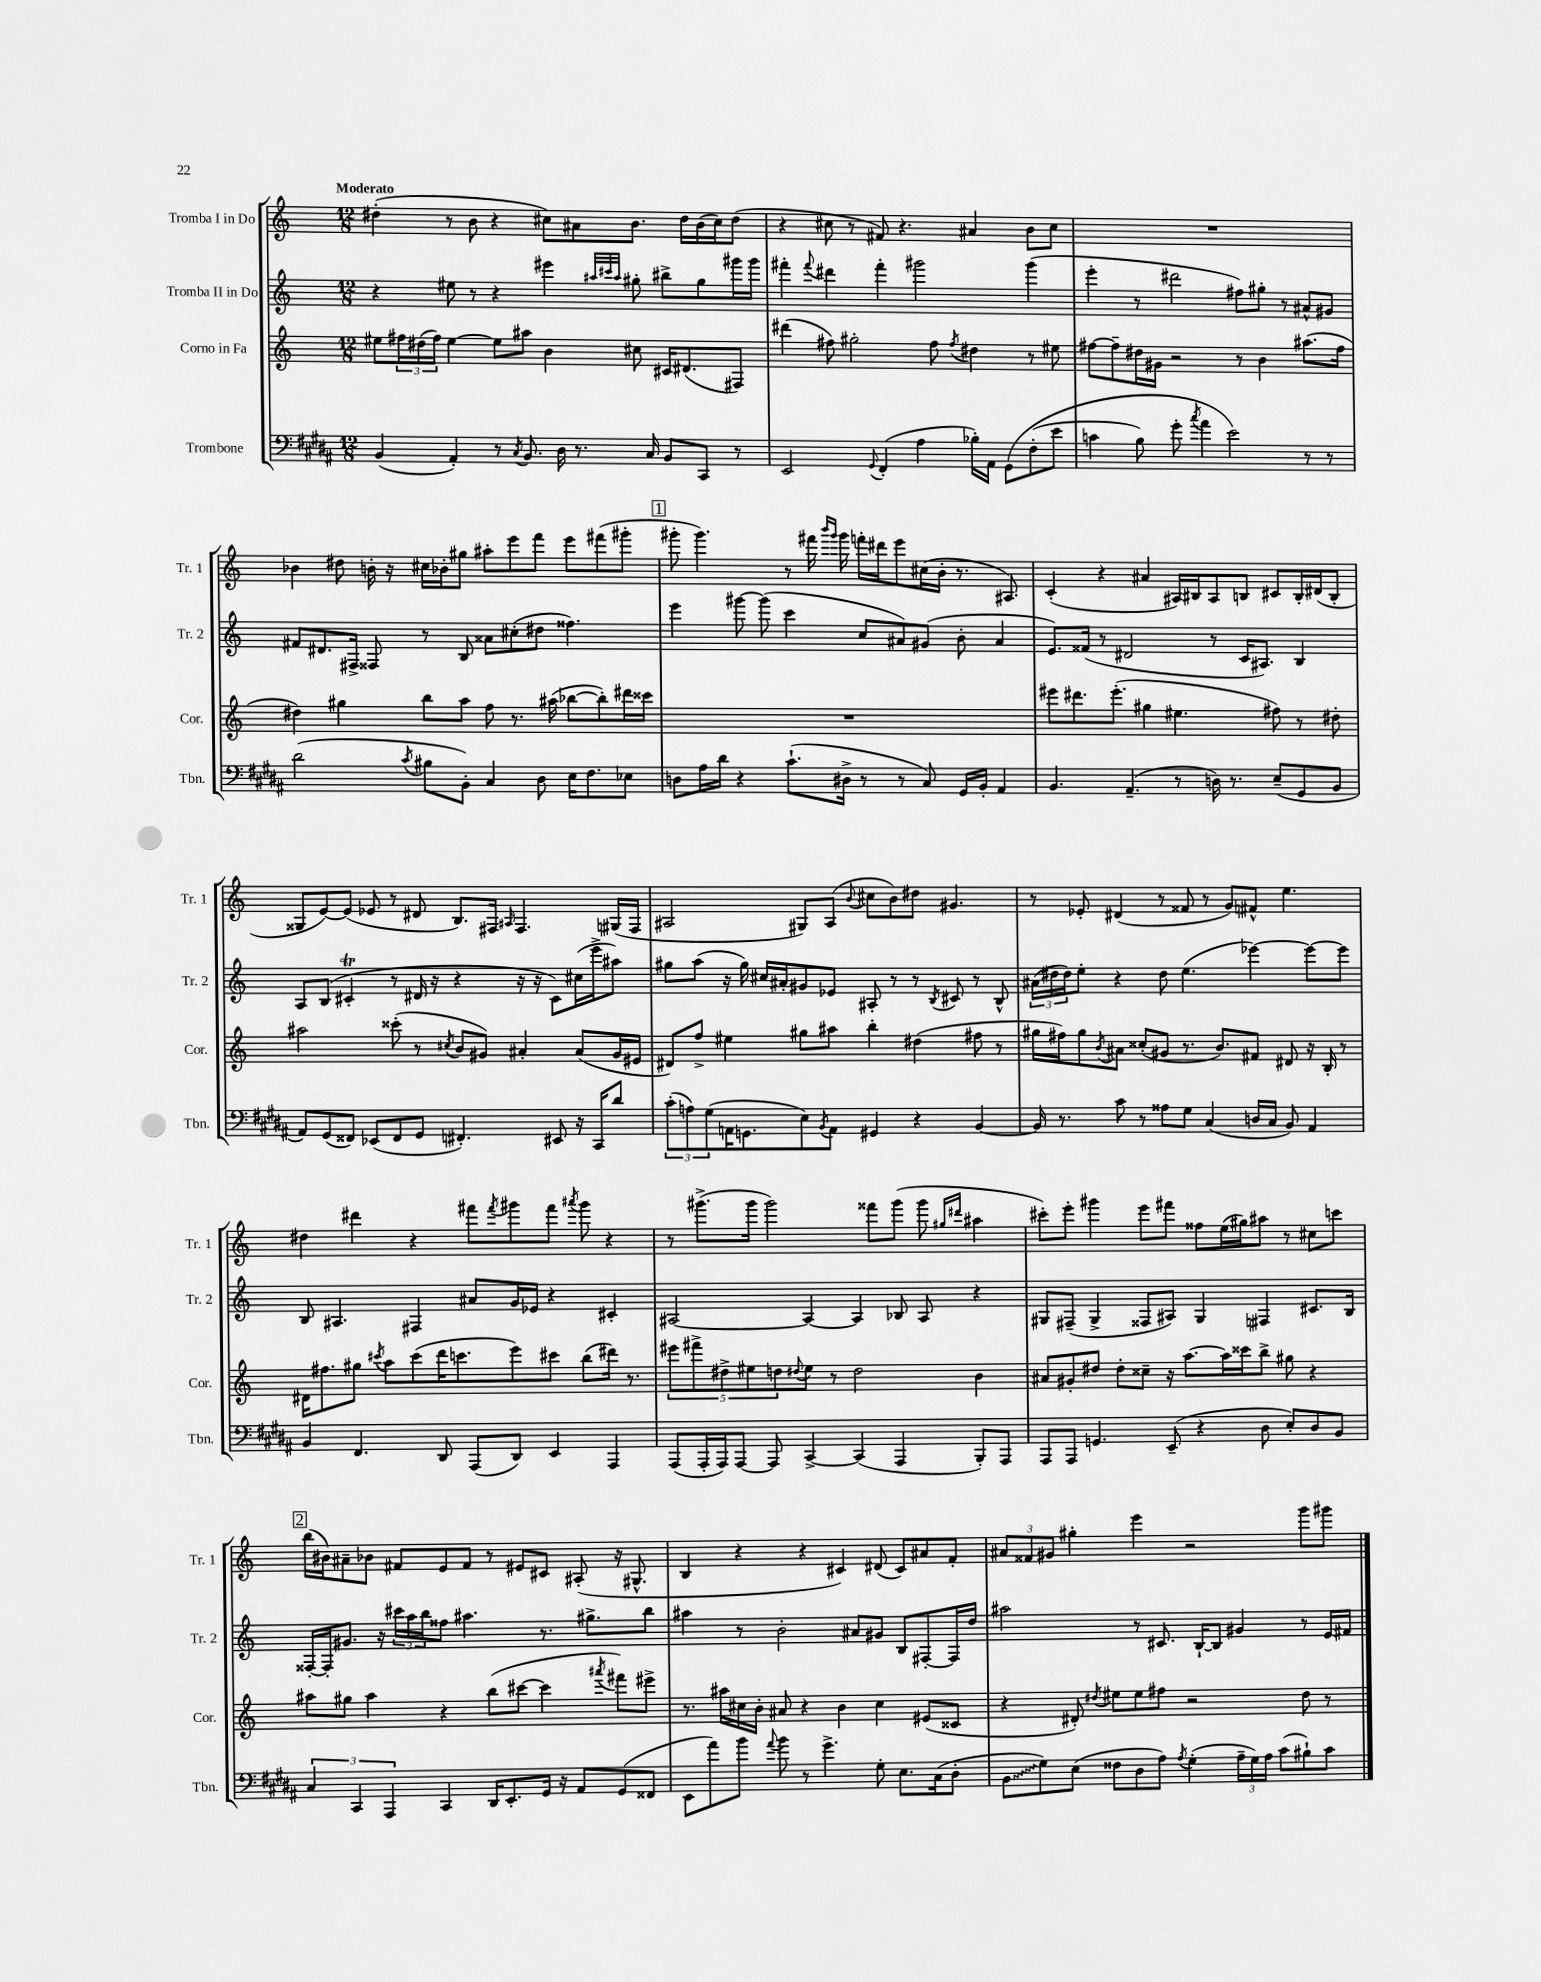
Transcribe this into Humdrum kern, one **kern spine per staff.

**kern	**kern	**kern	**kern
*staff4	*staff3	*staff2	*staff1
*clefF4	*clefG2	*clefG2	*clefG2
*k[f#c#g#d#a#]	*k[]	*k[]	*k[]
*M12/8	*M12/8	*M12/8	*M12/8
(4BB/	8ee#\L	4r	(4dd#'\
.	24ff#\L	.	.
.	(24dd#\	.	.
.	24ff#\JJ)	.	.
4AA#'/)	[4ee#\	8ee#\	8r
.	.	8r	8b\
8r	8ee#\]L	4r	4r
8qC#/	.	.	.
8.BB/	8aa#\J	.	.
.	4b\	4eee#\	8cc#\L)
16D#\	.	.	.
8.r	.	.	8a#\
.	.	32qqaa#/LLL	.
.	.	32qqccc#/	.
.	.	32qqaa#/JJJ	.
.	8cc#\	8gg#'\	8.b\J
16C#/	.	.	.
8BB/L	16c#/LK	8bb#^\L	.
.	(8.d#/	.	16dd#\LL
8CC#/J	.	8gg#\	(16b\
.	.	.	16cc#\J)
8r	8F#/J)	16ggg#\L	(8dd#\J
.	.	16ggg#\JJ	.
=	=	=	=
2EE/	(4ddd#\	4fff#'\	4r
.	.	8qqfff#/	.
.	8ff#\)	4ddd#\	8cc#\
.	2gg#'\	.	8r
8qqGG#/	.	.	.
(4FF#'/	.	4fff#'\	8f#/)
.	.	.	4.r
4A#\	.	2ggg#\	.
.	8ff#\	.	.
.	8qff#/	.	.
16B-'\LL)	4dd#\	.	4a#/
16AA#\JJ	.	.	.
&(8GG#\L	.	.	.
(8F#'\	8r	(4ggg#\	8b\L
8e\J	8ee#\	.	8cc#\J
=	=	=	=
4c\	[8ff#\L	4eee'\	1.r
.	8ff#~\]	.	.
8B\)	16dd#\L	8r	.
.	16g#\JJ	.	.
8g#'\	2r	2ddd#\	.
8qcc#/	.	.	.
4a#\	.	.	.
2e\&)	.	.	.
.	8r	8ff#\L)	.
.	4b\	8gg#'\J	.
.	.	8r	.
8r	(8.aa#\L	8a#^^/L	.
8r	.	8g#/J	.
.	16ff#\Jk	.	.
=	=	=	=
(2d#\	4dd#\)	8f#/L	4b-\
.	.	8.d#/	.
.	4gg#\	.	8dd#\
.	.	16F#^/Jk	.
.	.	8F##/	16b'\
.	.	.	16r
8qc#/	.	.	.
8B#\L	8bb\L	8r	16cc#\LL
.	.	.	16b-'\J
8BB'\J)	8aa\J	8B/	8gg#\J
4C#/	8ff\	8a##\L	8aa#'\L
.	8.r	(8cc#'\	8eee\
8D#\	.	8dd#\J	8fff\J
.	(16aa#\	.	.
16E\LK	[8bb-\L	4.ff##\)	8eee\L
8.F#\	.	.	.
.	8bb-'\])	.	(8fff#\
8E-\J	16ddd#\L	.	8ggg#'\J
.	16ccc##\JJ	.	.
=	=	=	=
8D\L	1.r	4eee\	8ggg#'\
16A#\L	.	.	4.ggg#\)
16d#\JJ	.	.	.
4r	.	[8ggg#\	.
.	.	(8ggg#\]	.
(8.c#`\L	.	4ccc\	8r
.	.	.	16fff#\
.	.	.	16qqbbb/LL
.	.	.	16qqggg#/JJ
16D#^\Jk	.	.	16ggg#\
8r	.	8cc/L	16fff'\LL
.	.	.	16ddd#\J
8r	.	8a#/)	8eee\
8C#/)	.	(8g#/J	(16cc#\L
.	.	.	16b'\JJ
16GG#/LL	.	8b'\	8.r
16BB'/JJ	.	.	.
4AA#/	.	4a#/	.
.	.	.	8.A#/)
=	=	=	=
4.BB/	8eee#\L	8.e/L)	(4c'/
.	8.ddd#\	.	.
.	.	(16f##/Jk	.
.	.	8r	4r
.	(8.eee#'\J	.	.
(4.AA#~/	.	2d#/	.
.	4gg#\	.	4a#/
8r	4.ee#\	.	16A#/LL)
.	.	.	16B#/J
16D\)	.	8r	8A#/
8.r	.	.	.
.	.	16c/LK	8B/J
.	.	8.A#/J)	.
(8E~/L	8ff#\)	.	8c#/L
8GG#/	8r	4B/	16B'/L
.	.	.	(16d#/J
8BB/J	8dd#'\	.	8B'/J
=	=	=	=
8AA#/L)	2aa#\	8A/L	8G##/L
(8GG#/	.	(8B/J	[8e/)
8FF##/J)	.	4c#'/	(8e/]J
(8EE-/L	.	.	8e-/
8FF##/	(8ccc##'\	8r	8r
8GG#/J	8r	16d#/	8d#/
.	.	16r	.
.	8qcc#/	.	.
4.FF#'/)	8b/L	4r	8.B/L)
.	8g#/J)	.	.
.	.	.	16F#/Jk
.	.	.	16qqA#/
.	4a#'/	16r	4.F#/
.	.	16r	.
8EE#/	.	8c#\L)	.
16r	(8a#/L	(16cc#\L	.
16CC#/LK	.	16eee^\J	.
8d#/J	16g#/L	8aa#\J)	(16G#/LL
.	16e#/JJ	.	16F#/JJ
=	=	=	=
(12c#'\L	8d#/L)	8gg#\L	2A#/
12A\)	.	.	.
.	8ff^/J	(8aa\J	.
(12G#\	.	.	.
16AA\K	4ee#\	16r	.
8.GG\	.	16gg#\)	.
.	.	16cc#/LL	.
.	.	16a#'/J	.
8E\)	8gg#\L	8g#/	8G#/L)
8qBB/	.	.	.
8AA\J	8aa#\J	8e-/J	(8A#/J
.	.	.	8qqb/
4GG#/	4bb'\	8A#'/	8cc#\L
.	.	8r	8b\)
4r	(4dd#\	8r	8dd#\J
.	.	8qB/	.
.	.	8c#/	4.g#/
[4BB/	8ff#\	8r	.
.	8r	8B^^/	.
=	=	=	=
16BB/]	16gg#\LL	(24a#\LL	8r
.	.	24dd#\	.
8.r	16ff#\J)	.	.
.	.	24dd#\J)	.
.	8gg#\	8ee'\J	8e-'/
.	8qb/	.	.
8c#\	8a#\J	4r	(4d#/
8r	(8cc##'/L	.	.
8A##\L	8g#/J	8dd#\	8r
8G#\J	8.r	(4.ee\	8f##/
(4C#/	.	.	8r
.	8.b/L)	.	.
.	.	.	8g/L)
16D/LL	8f#/J	[4eee-\)	8f#^^/J
16C#/JJ	.	.	.
8BB/)	8d#/	.	4.ee\
4AA#/	16r	8eee-\_L	.
.	16B'/	.	.
.	8r	8eee-\]J	.
=	=	=	=
4BB/	16d#\LK	8B/	4dd#\
.	8.ff#\	.	.
.	.	4.A#/	.
4.FF#/	8gg#\J	.	4ddd#\
.	8qccc#/	.	.
.	8aa\L	.	.
.	(8ccc#\	4F#/	4r
8DD#/	16ddd\K	.	.
.	8.ccc\	.	.
(8AAA#/L	.	8a#/L	8fff#\L
.	.	.	8qfff#/
8DD#/J)	8eee\)	16g/L	8ggg#\
.	.	16e-/JJ	.
4EE/	8ccc#\J	4r	8fff#\J
.	.	.	8qaaa#/
.	(8bb\L	.	8ggg#\
4AAA#/	16ddd#\Jk)	4c#'/	4r
.	8.r	.	.
=	=	=	=
(8AAA#/L	10eee#\L	[2A#/	8r
.	10fff#^\	.	.
16AAA#'/L	.	.	(8.ggg#^\L
16AAA#/J)	.	.	.
.	10dd#^\	.	.
[8AAA#/J	.	.	.
.	10ee#\	.	.
.	.	.	16ggg#\Jk
8AAA#/]	.	.	2ggg#\)
.	10dd\	.	.
.	8qqdd#/	.	.
[4CC#^/	8ee#\J	4A#/_	.
.	8r	.	.
(4CC#/]	2dd#\	4A#/]	.
.	.	.	8fff##\L
4AAA#/	.	8B-/	(8ggg#\J
.	.	8A#/	8ggg#\
.	.	.	16qqgg#/LL
.	.	.	16qqddd#/JJ
8BBB'/L)	4b\	4r	4aa#\
8AAA#/J	.	.	.
=	=	=	=
8AAA#/L	8a#/L	8G#/L	8ccc#'\L)
8AAA#/J	8g#'/	(8F#~/J	8eee'\J
4.GG/	8dd#/J	4G#^/	4ggg#\
.	8dd#'\L	.	.
.	8cc##~\J	8F##/L	8eee\L
(8EE~/	16r	8A#/J)	8fff#\J
.	[8.aa\L	.	.
4r	.	4G#/	8ff##\L
.	16aa\]L	.	(16ee\L
.	16ccc##\J	.	16gg#\J)
8D#\	8bb^\J	4F#/	8aa#\J
8E'/L)	8gg#\	.	8r
8D#/	4r	8.c#/L	8cc#\L
8BB/J	.	.	8ccc\J
.	.	16B/Jk	.
=	=	=	=
6C#/	8aa#\L	[16F##'/LL	(16bb\LL
.	.	16F##'/]J	16b#\J)
.	8gg#\J	8.g#/J	8a#~\
6CC#/	.	.	.
.	4aa#\	.	8b-\J
.	.	16r	.
6AAA#/	.	.	.
.	.	24ccc#\LL	8f#/L
.	.	24aa\	.
.	.	24bb\J	.
4CC#/	4r	8ff##\J	8e/
.	.	4.aa#\	8f#/J
16DD#/LK	(8bb\L	.	8r
8.EE'/	.	.	.
.	[8ccc#\J	.	8e#/L
16GG#/Jk	4ccc#\]	8.r	8c#/J
16r	.	.	.
8AA#/L	.	.	(8A#'/
.	.	8.gg#^\L	.
.	8qaaa#/	.	.
(8GG#/	8fff#\L)	.	16r
.	.	.	8.G#^^/
8FF##/J	8eee#^\J	8bb\J	.
=	=	=	=
8EE\L	8.r	4aa#\	4B/
8a#\)	.	.	.
.	16aa#\LL	.	.
8b\J	16cc#\	8r	4r
.	16b'\JJ	.	.
8qqa#/	.	.	.
8b\	8a#/	2b'\	.
8r	4r	.	4r
4.g#^\	.	.	.
.	4b\	.	4c#/)
.	.	8a#/L	.
8G#'\	4cc#\	8g#/J	(8d#/
8.E\L	.	8B/L	8c#/L)
.	(8e#/L	[8F#'/	8a#/
(16C#\k	.	.	.
8D#'\J	8c##/J	16F#/]L	8f'/J
.	.	16dd/JJ	.
=	=	=	=
8BB\L	4r	2aa#\	12a#/L
.	.	.	12f##/
8G#\)	.	.	.
.	.	.	12g#/J
(8E\J	8d#'/)	.	4gg#'\
.	8qdd#/	.	.
8F##\L	8ee#\L	.	.
8D#\	8ee#\	8r	4eee\
8A#\J)	8ff#\J	8.c#/	.
8qA#/	.	.	.
(4G#'\	2r	.	2r
.	.	[16B`/LK	.
.	.	8B/]J	.
24A#~\LL	.	4g#/	.
24G#\)	.	.	.
24A#\JJ	.	.	.
(8c#\L	.	.	.
8B#`\)	8dd#\	8r	8ggg\L
8c#\J	8r	16e/LL	8ggg#\J
.	.	16f#/JJ	.
==	==	==	==
*-	*-	*-	*-
